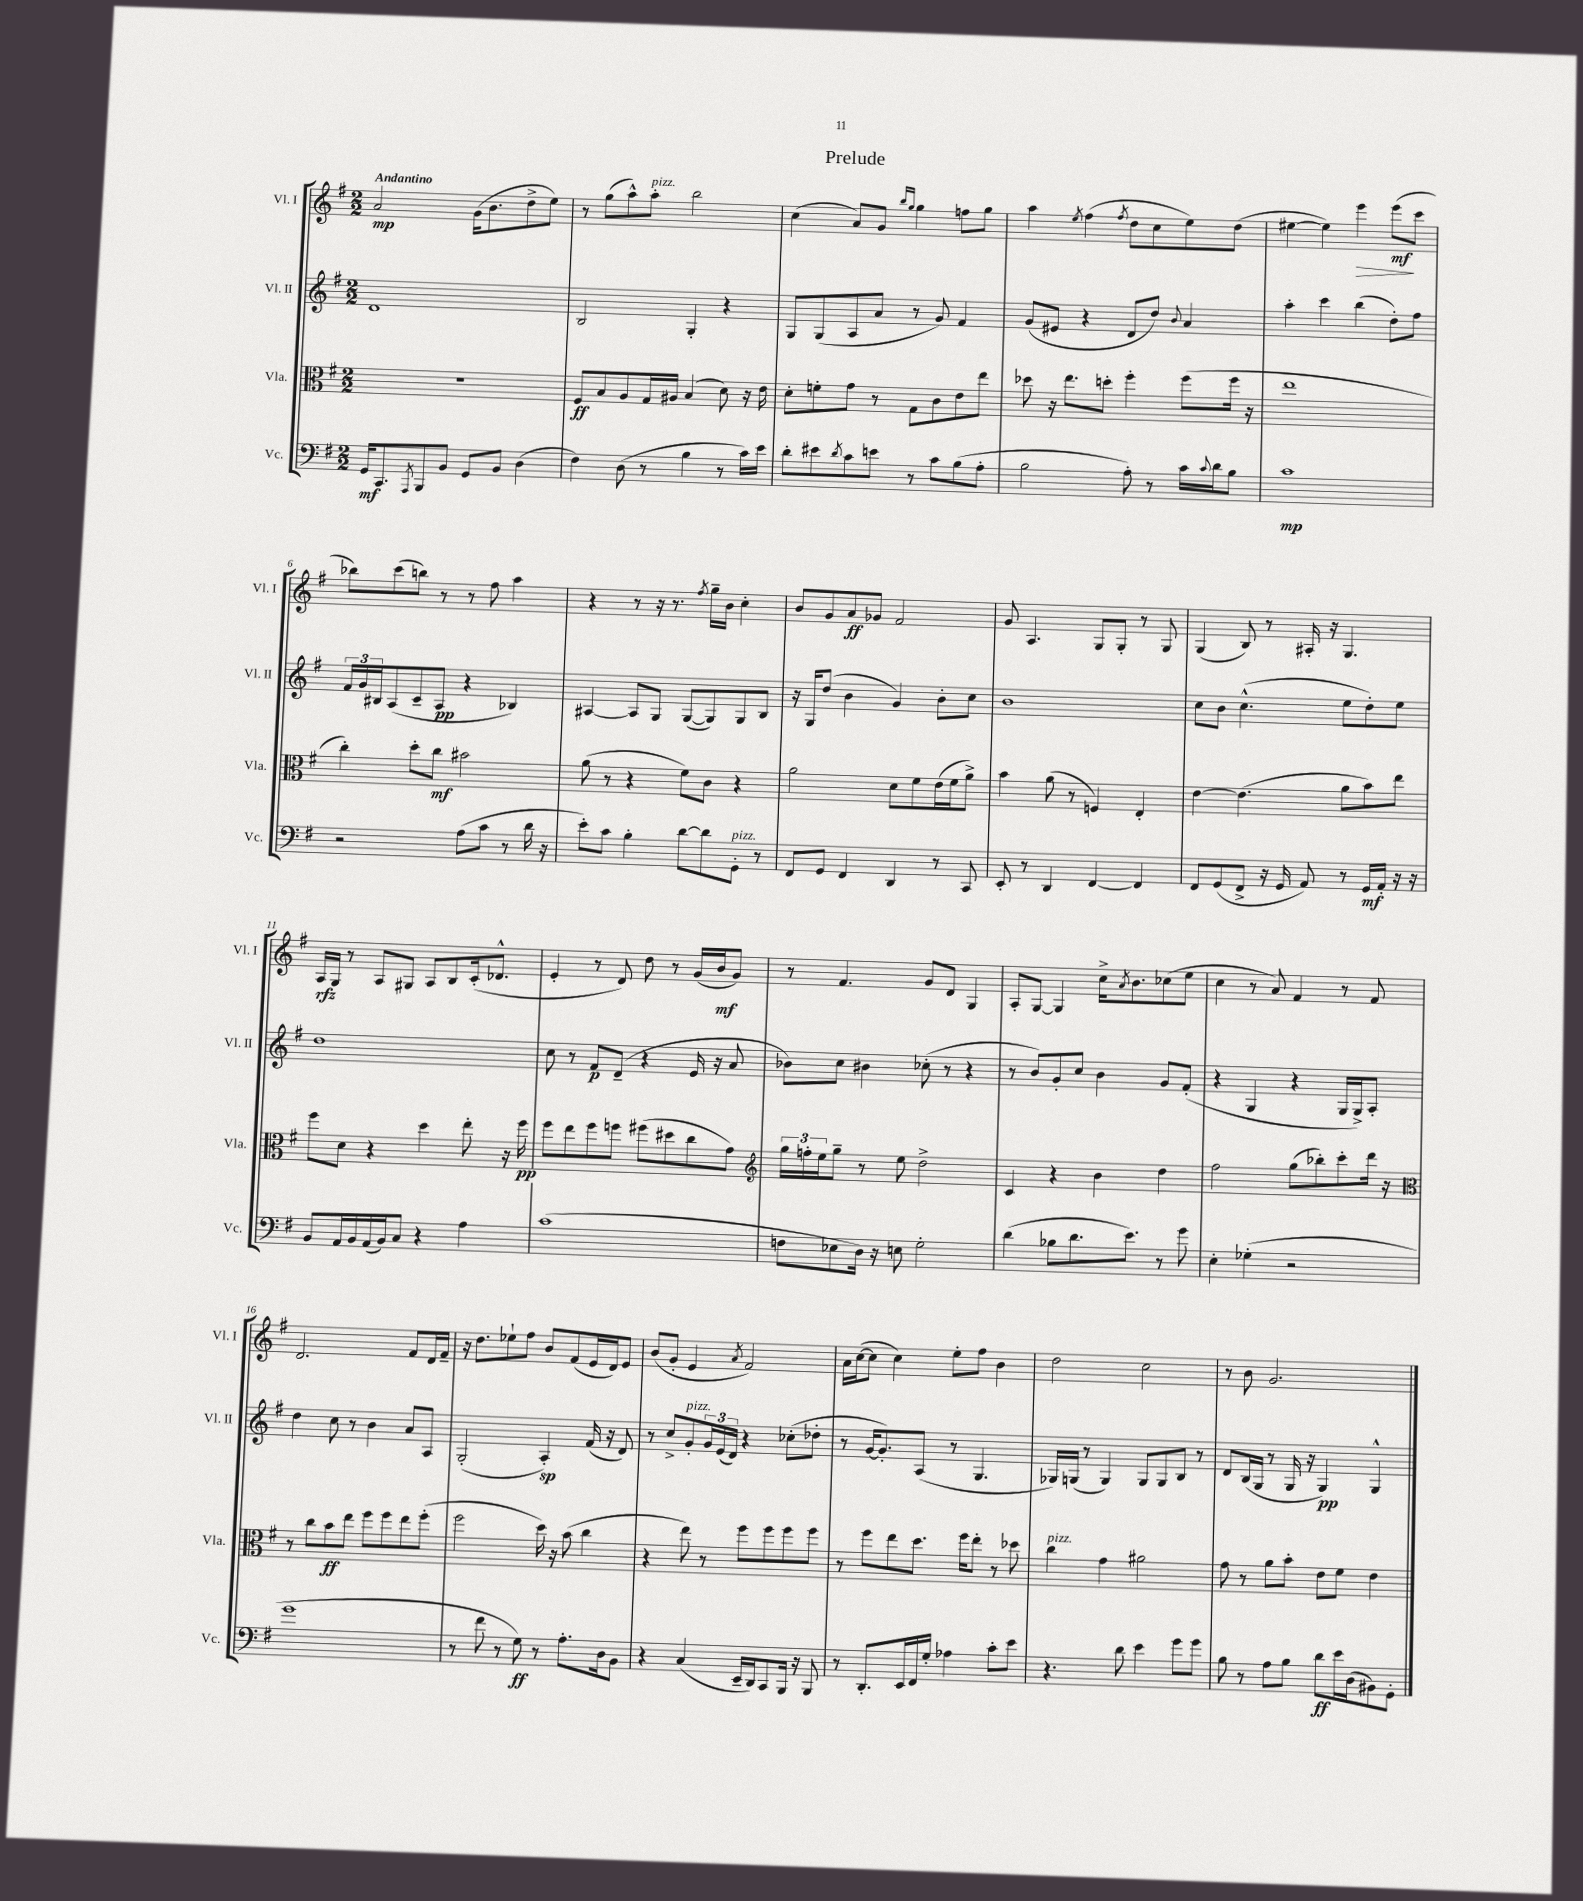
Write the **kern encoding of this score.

**kern	**dynam	**kern	**dynam	**kern	**dynam	**kern	**dynam
*part4	*part4	*part3	*part3	*part2	*part2	*part1	*part1
*staff4	*staff4	*staff3	*staff3	*staff2	*staff2	*staff1	*staff1
*I"Vc.	*	*I"Vla.	*	*I"Vl. II	*	*I"Vl. I	*
*I'Vc.	*	*I'Vla.	*	*I'Vl. II	*	*I'Vl. I	*
*clefF4	*	*clefC3	*	*clefG2	*	*clefG2	*
*k[f#]	*	*k[f#]	*	*k[f#]	*	*k[f#]	*
*M2/2	*	*M2/2	*	*M2/2	*	*M2/2	*
=1	=1	=1	=1	=1	=1	=1	=1
!	!	!	!	!	!	!LO:TX:a:B:t=Andantino	!
16GG/KL	mf	1r	.	1d	.	2a/	mp
8.CC/	.	.	.	.	.	.	.
8qAAA/	.	.	.	.	.	.	.
8BBB/	.	.	.	.	.	.	.
8BB/J	.	.	.	.	.	.	.
8GG/L	.	.	.	.	.	(16g\KL	.
.	.	.	.	.	.	8.b\	.
8BB/J	.	.	.	.	.	.	.
(4D\	.	.	.	.	.	8dd^\	.
.	.	.	.	.	.	8ee\J)	.
=2	=2	=2	=2	=2	=2	=2	=2
4F#\)	.	8F#/L	ff	2B/	.	8r	.
.	.	8B/	.	.	.	(8gg\L	.
(8D\	.	8A/	.	.	.	8aa^^\)	.
!	!	!	!	!	!	!LO:TX:a:i:t=pizz.	!
8r	.	16G/L	.	.	.	8aa'\J	.
.	.	16A#X/JJ	.	.	.	.	.
4B\	.	(4B/	.	4G'/	.	2bb\	.
8r	.	8d\)	.	4r	.	.	.
16c\LL)	.	16r	.	.	.	.	.
16e\JJ	.	16e\	.	.	.	.	.
=3	=3	=3	=3	=3	=3	=3	=3
8d'\L	.	8d'\L	.	8G/L	.	(4cc\	.
8e#X\	.	8fn'\	.	(8G/	.	.	.
8qd/	.	.	.	.	.	.	.
8c\	.	8g\J	.	8A/	.	8a/L)	.
8en\J	.	8r	.	8a/J	.	8g/J	.
.	.	.	.	.	.	16qqbb/LL	.
.	.	.	.	.	.	16qqgg/JJ	.
8r	.	8G\L	.	8r	.	4gg\	.
8c\L	.	8c\	.	8g/)	.	.	.
(8B\	.	8e\	.	4f#/	.	8ffn\L	.
8A'\J	.	8ee\J	.	.	.	8gg\J	.
=4	=4	=4	=4	=4	=4	=4	=4
2B\	.	8dd-X\	.	(8g/L	.	4aa\	.
.	.	16r	.	8e#X/J	.	.	.
.	.	8.ee\L	.	.	.	.	.
.	.	.	.	.	.	8qee/	.
.	.	.	.	4r	.	(4ff#\	.
.	.	8ddn'\J	.	.	.	.	.
.	.	.	.	.	.	8qff#/	.
8A'\)	.	4ff#'\	.	8d/L	.	8dd\L	.
8r	.	.	.	8dd/J)	.	8cc\	.
.	.	.	.	8qqb/	.	.	.
16c\LL	.	(8ff#\L	.	4a/	.	8ee\)	.
8qqc/	.	.	.	.	.	.	.
16d\J	.	.	.	.	.	.	.
8B\J	.	16ff#\Jk	.	.	.	(8dd\J	.
.	.	16r	.	.	.	.	.
=5	=5	=5	=5	=5	=5	=5	=5
1c	mp	1ee	.	4aa'\	.	[4ee#X\	.
.	.	.	.	4ccc\	.	4ee#\])	.
!	!	!	!	!	!	!	!LO:HP:b
.	.	.	.	(4bb\	.	4eee\	>
.	.	.	.	8dd'\L)	.	(8eee\L	mf
.	.	.	.	8ff#\J	.	8ccc\J	]
!!LO:LB:g=z
=6	=6	=6	=6	=6	=6	=6	=6
2r	.	4cc'\)	.	24f#/LL	.	8bb-X\L)	.
.	.	.	.	24g/	.	.	.
.	.	.	.	24B#X/J	.	.	.
.	.	.	.	(8A/	.	(8ccc\	.
.	.	8dd'\L	.	8c~/	.	8bbn\J)	.
.	.	8cc\J	mf	8A/J	pp	8r	.
(8A\L	.	2b#X\	.	4r	.	8r	.
8c\J	.	.	.	.	.	8ff#\	.
8r	.	.	.	4B-X/)	.	4aa\	.
16d\	.	.	.	.	.	.	.
16r	.	.	.	.	.	.	.
=7	=7	=7	=7	=7	=7	=7	=7
8e'\L)	.	(8a\	.	[4A#X/	.	4r	.
8c\J	.	8r	.	.	.	.	.
4B'\	.	4r	.	8A#/L]	.	8r	.
.	.	.	.	8G/J	.	16r	.
.	.	.	.	.	.	8.r	.
[8d\L	.	8f#\L)	.	([8G/L	.	.	.
.	.	.	.	.	.	8qff#/	.
8d\]	.	8c\J	.	8G/])	.	16gg~\LL	.
.	.	.	.	.	.	16b\JJ	.
!LO:TX:a:i:t=pizz.	!	!	!	!	!	!	!
8GG'\J	.	4r	.	8G/	.	4cc'\	.
8r	.	.	.	8B/J	.	.	.
=8	=8	=8	=8	=8	=8	=8	=8
8FF#/L	.	2a\	.	16r	.	8b/L	.
.	.	.	.	16G/KL	.	.	.
8GG/J	.	.	.	(8dd/J	.	8g/	.
4FF#/	.	.	.	4b\	.	8a/	ff
.	.	.	.	.	.	8g-X/J	.
4DD/	.	8d\L	.	4g/)	.	2f#/	.
.	.	8f#\	.	.	.	.	.
8r	.	(16e\L	.	8b'\L	.	.	.
.	.	16f#\J	.	.	.	.	.
8CC/	.	8a^\J)	.	8cc\J	.	.	.
=9	=9	=9	=9	=9	=9	=9	=9
8EE'/	.	4b\	.	1b	.	8g/	.
8r	.	.	.	.	.	4.A/	.
4DD/	.	(8a\	.	.	.	.	.
.	.	8r	.	.	.	.	.
[4FF#/	.	4Fn/)	.	.	.	8G/L	.
.	.	.	.	.	.	8G'/J	.
4FF#/]	.	4E'/	.	.	.	8r	.
.	.	.	.	.	.	8G/	.
=10	=10	=10	=10	=10	=10	=10	=10
8FF#/L	.	[4e\	.	8cc\L	.	(4G/	.
(8GG/	.	.	.	8b\J	.	.	.
8FF#^/J	.	(4.e\]	.	(4.cc^^\	.	8B/)	.
16r	.	.	.	.	.	8r	.
16GG/	.	.	.	.	.	.	.
8AA/)	.	.	.	.	.	16A#X'/	.
.	.	.	.	.	.	16r	.
8r	.	8a\L	.	8ee\L	.	4.G/	.
16GG/LL	mf	8b\)	.	8dd'\)	.	.	.
16AA'/JJ	.	.	.	.	.	.	.
16r	.	8ee\J	.	8ee\J	.	.	.
16r	.	.	.	.	.	.	.
!!LO:LB:g=z
=11	=11	=11	=11	=11	=11	=11	=11
8BB/L	.	8ff#\L	.	1dd	.	16A/LL	rfz
.	.	.	.	.	.	16G/JJ	.
16AA/L	.	8d\J	.	.	.	8r	.
16BB/	.	.	.	.	.	.	.
(16AA/	.	4r	.	.	.	8A/L	.
16BB/J)	.	.	.	.	.	.	.
8C/J	.	.	.	.	.	8G#X/J	.
4r	.	4dd\	.	.	.	8A/L	.
.	.	.	.	.	.	8B/	.
4A\	.	8ee'\	.	.	.	(16c'/k	.
.	.	.	.	.	.	8.d-X^^/J	.
.	.	16r	.	.	.	.	.
.	.	16ff#\	pp	.	.	.	.
=12	=12	=12	=12	=12	=12	=12	=12
(1c	.	8ff#\L	.	8cc\	.	4e'/	.
.	.	8ee\	.	8r	.	.	.
.	.	8ff#\	.	8f#/L	p	8r	.
.	.	8ffn\J	.	(8d~/J	.	8d/)	.
.	.	(8ff#X\L	.	4r	.	8dd\	.
.	.	8dd#X\	.	.	.	8r	.
.	.	8cc\	.	16e/	.	(16g/LL	.
.	.	.	.	16r	.	16b/J	mf
.	.	8g\J)	.	8a/	.	8g/J)	.
=13	=13	=13	=13	=13	=13	=13	=13
*	*	*clefG2	*	*	*	*	*
8Fn\L	.	24gg\LL	.	8b-X\L)	.	8r	.
.	.	24ffn'\	.	.	.	.	.
.	.	24ee\J	.	.	.	.	.
8E-X\	.	8gg~\J	.	8cc\J	.	4.f#/	.
16D\Jk)	.	8r	.	4b#X\	.	.	.
16r	.	.	.	.	.	.	.
8En\	.	8ee\	.	.	.	.	.
2G'\	.	2dd^\	.	(8cc-X'\	.	8g/L	.
.	.	.	.	8r	.	8d/J	.
.	.	.	.	4r	.	4G/	.
=14	=14	=14	=14	=14	=14	=14	=14
(4d\	.	4c/	.	8r	.	8A'/L	.
.	.	.	.	8b/L)	.	[8G/J	.
8B-X\L	.	4r	.	8g'/	.	4G/]	.
8.d\	.	.	.	8cc/J	.	.	.
.	.	4b\	.	4b\	.	16cc^\KL	.
.	.	.	.	.	.	8qa/	.
8.e\J)	.	.	.	.	.	8.b\	.
8r	.	4dd\	.	8g/L	.	(8cc-X\	.
8g\	.	.	.	(8f#'/J	.	8ee\J	.
=15	=15	=15	=15	=15	=15	=15	=15
4E'\	.	2ff#\	.	4r	.	4cc\	.
(4G-X'\	.	.	.	4G/	.	8r	.
.	.	.	.	.	.	8a/)	.
2r	.	(8gg\L	.	4r	.	4f#/	.
.	.	8bb-X'\)	.	.	.	.	.
.	.	8ccc'\	.	16G/LL	.	8r	.
.	.	.	.	16G^/J)	.	.	.
.	.	16ddd\Jk	.	8A'/J	.	8f#/	.
.	.	16r	.	.	.	.	.
!!LO:LB:g=z
=16	=16	=16	=16	=16	=16	=16	=16
*	*	*clefC3	*	*	*	*	*
1g	.	8r	.	4dd\	.	2.d/	.
.	.	8cc\L	.	.	.	.	.
.	.	8b\	ff	8cc\	.	.	.
.	.	8ee\J	.	8r	.	.	.
.	.	8ff#\L	.	4b\	.	.	.
.	.	8ff#\	.	.	.	.	.
.	.	8ee\	.	8a/L	.	8f#/L	.
.	.	(8ff#'\J	.	8A/J	.	16d/L	.
.	.	.	.	.	.	16f#~/JJ	.
=17	=17	=17	=17	=17	=17	=17	=17
8r	.	2ff#\	.	(2G'/	.	16r	.
.	.	.	.	.	.	8.dd\L	.
8f#\	.	.	.	.	.	.	.
8r	.	.	.	.	.	8ee-X`\	.
8G\)	ff	.	.	.	.	8ff#\J	.
8r	.	16dd\)	.	4A'/)	sp	8b/L	.
.	.	16r	.	.	.	.	.
8.A'\L	.	(8b\	.	.	.	(8f#/	.
.	.	4cc\	.	(16f#/	.	16e/L	.
16D\k	.	.	.	16r	.	16d/J)	.
8BB\J	.	.	.	8d/)	.	8e/J	.
=18	=18	=18	=18	=18	=18	=18	=18
4r	.	4r	.	8r	.	(8b/L	.
.	.	.	.	8cc^/L	.	8g'/J	.
!	!	!	!	!LO:TX:a:i:t=pizz.	!	!	!
(4C/	.	8ee\)	.	8g'/	.	4e/	.
.	.	8r	.	24g/L	.	.	.
.	.	.	.	(24e/	.	.	.
.	.	.	.	24d/JJ)	.	.	.
.	.	.	.	.	.	8qa/	.
16EE~/LL	.	8ff#\L	.	4r	.	2f#/)	.
16DD/J)	.	.	.	.	.	.	.
8CC/	.	8ff#\	.	.	.	.	.
16BBB/Jk	.	8ff#\	.	(8cc-X'\L	.	.	.
16r	.	.	.	.	.	.	.
8BBB/	.	8ff#\J	.	8dd-X'\J	.	.	.
=19	=19	=19	=19	=19	=19	=19	=19
8r	.	8r	.	8r	.	16a\LL	.
.	.	.	.	.	.	([16cc\J	.
8.DD'/L	.	8ff#\L	.	[16g/KL	.	8cc\J]	.
.	.	.	.	8.g'/])	.	.	.
.	.	8ee\	.	.	.	4cc\)	.
16EE/L	.	.	.	.	.	.	.
16FF#/	.	8.dd\J	.	(8A/J	.	.	.
16G'/JJ	.	.	.	.	.	.	.
4A-X\	.	.	.	8r	.	8ee'\L	.
.	.	16ff#\KL	.	.	.	.	.
.	.	8ee'\J	.	4.G/	.	8ff#\J	.
8c'\L	.	8r	.	.	.	4b\	.
8e\J	.	8dd-X\	.	.	.	.	.
=20	=20	=20	=20	=20	=20	=20	=20
!	!	!LO:TX:a:i:t=pizz.	!	!	!	!	!
4.r	.	4cc\	.	16G-X/LL)	.	2dd\	.
.	.	.	.	(16Gn/JJ	.	.	.
.	.	.	.	8r	.	.	.
.	.	4g\	.	4G/)	.	.	.
8d\	.	.	.	.	.	.	.
4e\	.	2a#X\	.	8G/L	.	2cc\	.
.	.	.	.	8G/	.	.	.
8g\L	.	.	.	8B/J	.	.	.
8g\J	.	.	.	8r	.	.	.
=21	=21	=21	=21	=21	=21	=21	=21
8B\	.	8g\	.	8d/L	.	8r	.
8r	.	8r	.	(16B/L	.	8b\	.
.	.	.	.	16G/JJ	.	.	.
8A\L	.	8a\L	.	8r	.	2.g/	.
8B\J	.	8b'\J	.	16G/	.	.	.
.	.	.	.	16r	.	.	.
8d\L	ff	8e\L	.	4G/)	pp	.	.
16e\L	.	8f#\J	.	.	.	.	.
(16D\J	.	.	.	.	.	.	.
8BB#X\)	.	4e\	.	4G^^/	.	.	.
8GG'\J	.	.	.	.	.	.	.
==	==	==	==	==	==	==	==
*-	*-	*-	*-	*-	*-	*-	*-
